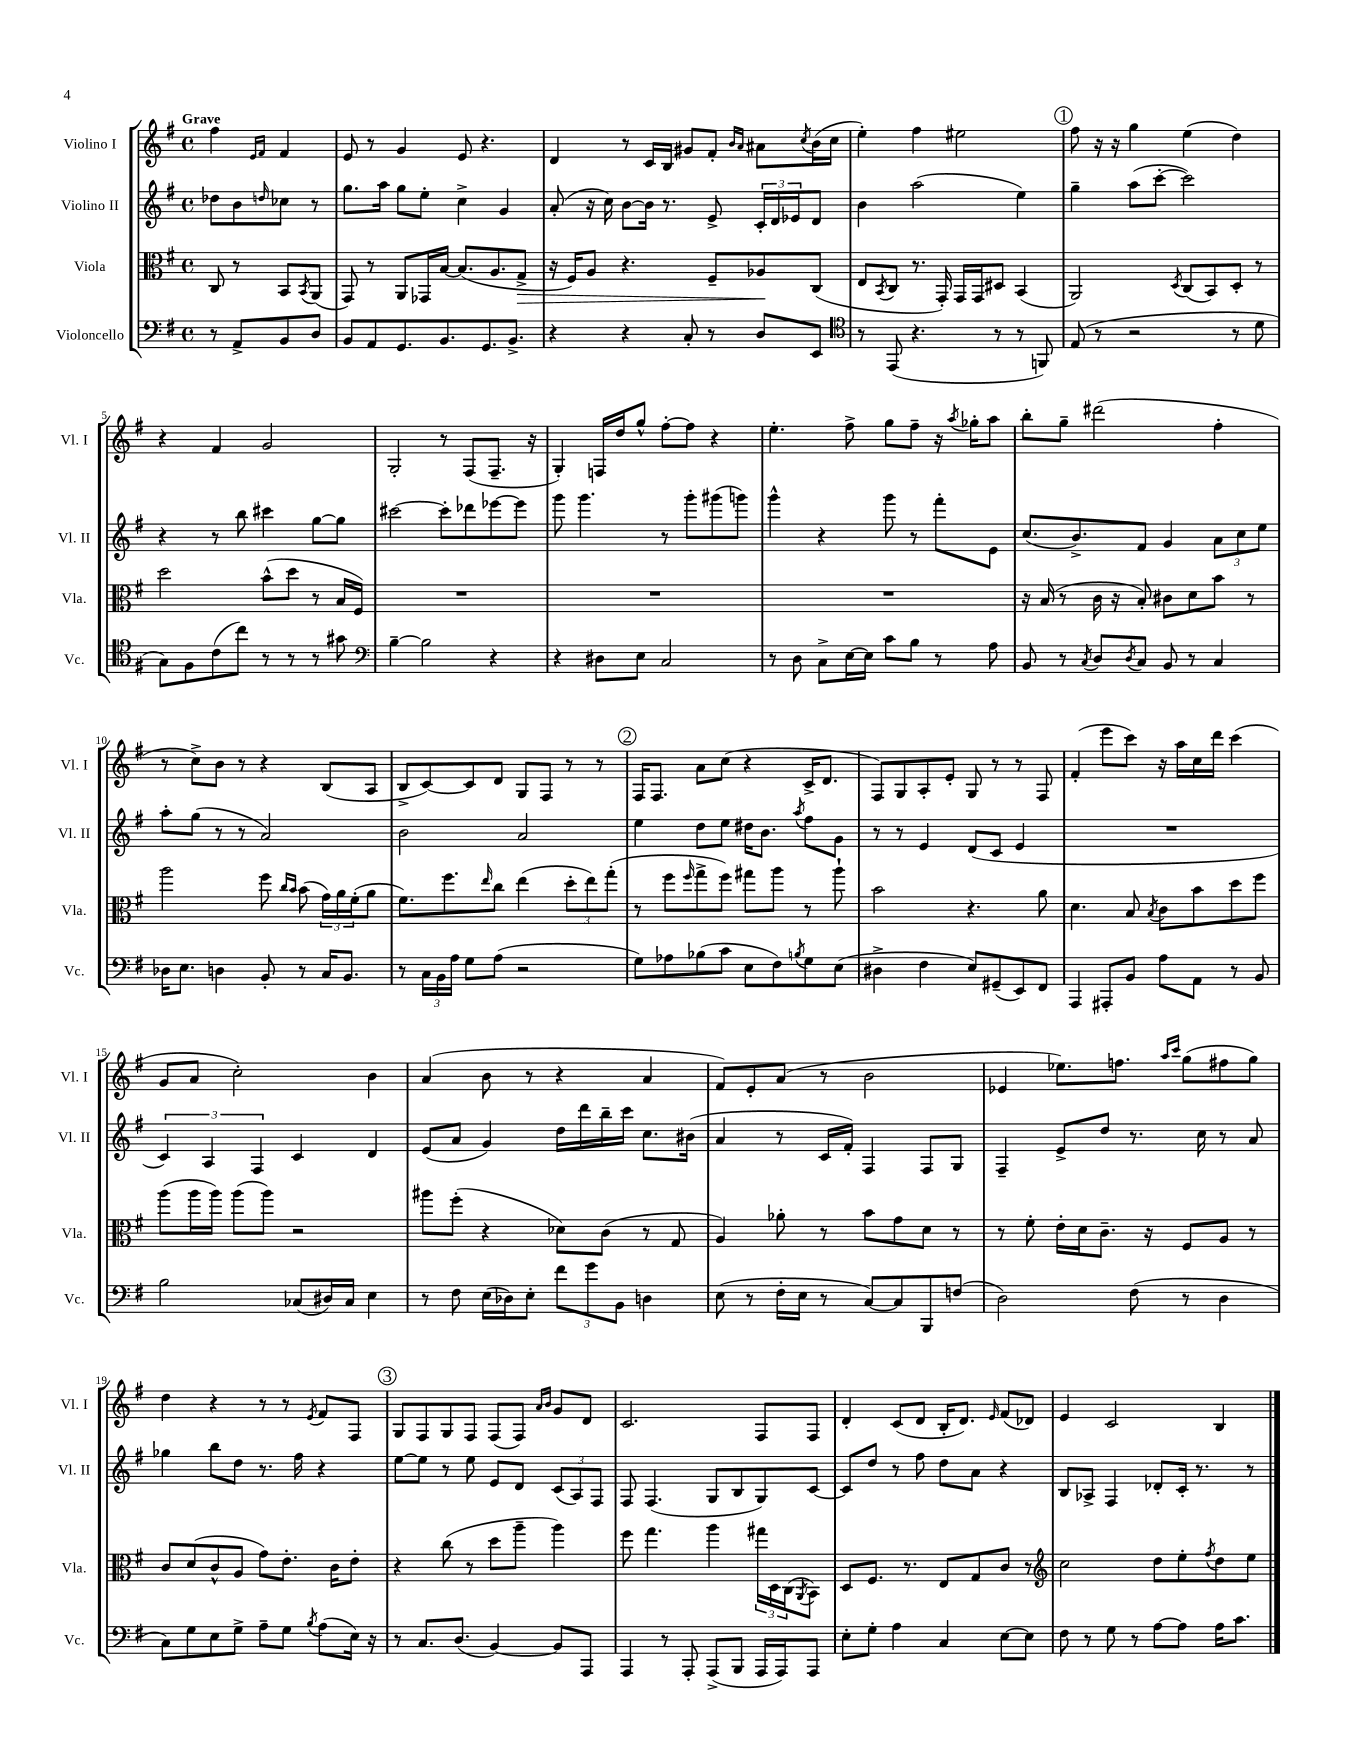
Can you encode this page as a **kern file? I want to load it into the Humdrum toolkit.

**kern	**kern	**dynam	**kern	**kern
*part4	*part3	*part3	*part2	*part1
*staff4	*staff3	*staff3	*staff2	*staff1
*I"Violoncello	*I"Viola	*	*I"Violino II	*I"Violino I
*I'Vc.	*I'Vla.	*	*I'Vl. II	*I'Vl. I
*clefF4	*clefC3	*	*clefG2	*clefG2
*k[f#]	*k[f#]	*	*k[f#]	*k[f#]
*M4/4	*M4/4	*	*M4/4	*M4/4
*met(c)	*met(c)	*	*met(c)	*met(c)
=	=	=	=	=
!	!	!	!	!LO:TX:a:B:t=Grave
8r	8C/	.	8dd-X\L	4ff#\
8AA^/L	8r	.	8b\	.
.	.	.	.	16qqe/LL
.	.	.	16qqddn/	16qqf#/JJ
8BB/	8BB/L	.	8cc-X\J	4f#/
.	8qBB/	.	.	.
8D/J	(8AA/J	.	8r	.
=1	=1	=1	=1	=1
8BB/L	8GG/)	.	8.gg\L	8e/
8AA/	8r	.	.	8r
.	.	.	16aa\Jk	.
8.GG/	8AA/L	.	8gg\L	4g/
.	16GG-X/L	.	8ee'\J	.
8.BB/	[16B/JJ	.	.	.
.	(8.B/L]	.	4cc^\	8e/
8.GG/	.	.	.	4.r
.	8.A/	.	.	.
.	.	.	4g/	.
8.BB^/J	.	.	.	.
!	!	!LO:HP:b	!	!
.	8G^/J	>	.	.
=2	=2	=2	=2	=2
4r	16r	.	(8a'/	4d/
.	16F#/KL)	.	.	.
.	8A/J	.	16r	.
.	.	.	16cc\)	.
4r	4.r	.	[8b\L	8r
.	.	.	16b\Jk]	16c/LL
.	.	.	8.r	16B/JJ
8C'/	.	.	.	8g#X/L
8r	8F#~/L	.	8e^/	8f#'/J
.	.	.	.	16qqb/LL
.	.	.	.	16qqa/JJ
8D/L	8A-X/	.	24c'/LL	8a#X\L
.	.	.	24d/	.
.	.	.	24e-X/J	.
.	.	.	.	8qcc/
8EE/J	(8C/J	]	8d/J	(16b\L
.	.	.	.	16cc\JJ
=3	=3	=3	=3	=3
*clefC4	*	*	*	*
8r	8E/L	.	4b\	4ee'\)
.	8qBB/	.	.	.
(8EE/	8C/J	.	.	.
4.r	8.r	.	(2aa\	4ff#\
.	16GG'/)	.	.	.
.	16GG/LL	.	.	2ee#X\
.	16GG/J	.	.	.
8r	8D#X/J	.	.	.
8r	(4BB/	.	4ee\)	.
8FFn/)	.	.	.	.
!!LO:REH:place=s1:t=1
=4	=4	=4	=4	=4
(8E/	2AA/)	.	4gg~\	8ff#\
8r	.	.	.	16r
.	.	.	.	16r
2r	.	.	(8aa\L	4gg\
.	.	.	[8ccc'\J	.
.	8qD/	.	.	.
.	(8C/L	.	2ccc\])	(4ee\
.	8BB/)	.	.	.
8r	8D'/J	.	.	4dd\)
8d\	8r	.	.	.
!!LO:LB:g=z
=5	=5	=5	=5	=5
8G\L)	2dd\	.	4r	4r
8F#\	.	.	.	.
(8c\	.	.	8r	4f#/
8cc\J)	.	.	8bb\	.
8r	(8b^^\L	.	4ccc#X\	2g/
8r	8dd\J	.	.	.
8r	8r	.	[8gg\L	.
8g#X\	16B/LL	.	8gg\J]	.
.	16F#/JJ)	.	.	.
=6	=6	=6	=6	=6
*clefF4	*	*	*	*
[4B~\	1r	.	[2ccc#X\	2G'/
2B\]	.	.	.	.
.	.	.	8ccc#'\L]	8r
.	.	.	8ddd-X\	(8F#/L
4r	.	.	[8eee-X\	8.F#~/J
.	.	.	8eee-\J]	.
.	.	.	.	16r
=7	=7	=7	=7	=7
4r	1r	.	8ggg\	4G'/)
.	.	.	4.ggg\	.
8D#X\L	.	.	.	16Fn/LL
.	.	.	.	16dd/J
8E\J	.	.	.	8gg^^/J
2C/	.	.	8r	[8ff#'\L
.	.	.	8ggg'\L	8ff#\J]
.	.	.	(8ggg#X\	4r
.	.	.	8gggn\J)	.
=8	=8	=8	=8	=8
8r	1r	.	4ggg^^\	4.ee'\
8D\	.	.	.	.
8C^\L	.	.	4r	.
[16E\L	.	.	.	8ff#^\
16E\JJ]	.	.	.	.
8c\L	.	.	8ggg\	8gg\L
8B\J	.	.	8r	8ff#~\J
8r	.	.	8fff#'\L	16r
.	.	.	.	8qaa/
.	.	.	.	16gg-X'\KL
8A\	.	.	8e\J	8aa\J
=9	=9	=9	=9	=9
8BB/	16r	.	(8.cc/L	8bb'\L
.	(16B/	.	.	.
8r	8r	.	.	8gg~\J
.	.	.	8.b^/)	.
8qC/	.	.	.	.
8D/L	16c\	.	.	(2ddd#X\
.	16r	.	.	.
8qD/	.	.	.	.
8C/J	8B'/)	.	8f#/J	.
8BB/	8c#X\L	.	4g/	.
8r	8d\	.	.	.
4C/	8b\J	.	12a\L	4ff#'\
.	.	.	12cc\	.
.	8r	.	.	.
.	.	.	12ee\J	.
!!LO:LB:g=z
=10	=10	=10	=10	=10
16D-X\KL	2aa\	.	8aa'\L	8r
8.E\J	.	.	.	.
.	.	.	(8gg\J	8cc^\L)
4Dn\	.	.	8r	8b\J
.	.	.	8r	8r
8BB'/	8ff#\	.	2a/)	4r
.	16qqcc/LL	.	.	.
.	16qqb/JJ	.	.	.
8r	(8b\	.	.	.
16C/KL	24g\LL)	.	.	(8B/L
.	24a\	.	.	.
8.BB/J	.	.	.	.
.	(24f#'\J	.	.	.
.	8a\J	.	.	8A/J
=11	=11	=11	=11	=11
8r	8.f#\L)	.	2b\	8B^/L
24C\LL	.	.	.	[8c/)
24BB\	.	.	.	.
.	8.ff#\	.	.	.
24A\JJ	.	.	.	.
8G\L	.	.	.	8c/]
.	16qqee/	.	.	.
(8A\J	8cc\J	.	.	8d/J
2r	(4ee\	.	2a/	8G/L
.	.	.	.	8F#/J
.	12dd'\L	.	.	8r
.	12ee\)	.	.	.
.	.	.	.	8r
.	(12gg'\J	.	.	.
!!LO:REH:place=s1:t=2
=12	=12	=12	=12	=12
8G\L)	8r	.	4ee\	16F#/KL
.	.	.	.	8.F#/J
8A-X\	8ff#\L	.	.	.
.	16qqff#/	.	.	.
(8B-X\	8gg^\	.	8dd\L	8a\L
8c\J	8ff#\J)	.	8ee\J	(8cc\J
8E\L	8gg#X\L	.	16dd#X\KL	4r
.	.	.	8.b\J	.
8F#\)	8aa\J	.	.	.
8qBn/	.	.	8qaa/	.
8G\	8r	.	8ff#\L	16c^/KL
.	.	.	.	8.d/J
(8E\J	8aa`\	.	8g\J	.
=13	=13	=13	=13	=13
4D#X^\	2b\	.	8r	8F#/L)
.	.	.	8r	8G/
4F#\	.	.	4e/	8A'/
.	.	.	.	8e'/J
8E/L)	4.r	.	(8d/L	8G/
(8GG#X~/	.	.	8c/J	8r
8EE/)	.	.	4e/	8r
8FF#/J	8a\	.	.	8F#/
=14	=14	=14	=14	=14
4AAA/	4.d\	.	1r	(4f#'/
8AAA#X'/L	.	.	.	8eee\L
8BB/J	8B/	.	.	8ccc\J)
.	8qB/	.	.	.
8A\L	8c\L	.	.	16r
.	.	.	.	16aa\LL
8AA\J	8b\	.	.	16cc\
.	.	.	.	16ddd\JJ
8r	8dd\	.	.	(4ccc\
8BB/	8ff#\J	.	.	.
!!LO:LB:g=z
=15	=15	=15	=15	=15
2B\	(8aa\L	.	6c/)	8g/L
.	16aa\L	.	.	8a/J
.	.	.	6A/	.
.	16aa\JJ)	.	.	.
.	(8aa\L	.	.	2cc'\)
.	.	.	6F#/	.
.	8aa\J)	.	.	.
(8C-X/L	2r	.	4c/	.
16D#X/L)	.	.	.	.
16C-/JJ	.	.	.	.
4E\	.	.	4d/	4b\
=16	=16	=16	=16	=16
8r	8aa#X\L	.	(8e/L	(4a/
8F#\	(8ff#'\J	.	8a/J	.
(16E\LL	4r	.	4g/)	8b\
16D-X\J)	.	.	.	.
8E'\J	.	.	.	8r
12f#\L	8d-X\L)	.	16dd\LL	4r
.	.	.	16ddd\	.
12g\	.	.	.	.
.	(8c\J	.	16bb~\	.
12BB\J	.	.	.	.
.	.	.	16ccc\JJ	.
4Dn\	8r	.	8.cc\L	4a/
.	8G/	.	.	.
.	.	.	(16b#X\Jk	.
=17	=17	=17	=17	=17
(8E\	4A/)	.	4a/	8f#/L)
8r	.	.	.	8e'/
16F#'\LL	8a-X'\	.	8r	(8a/J
16E\JJ	.	.	.	.
8r	8r	.	16c/LL	8r
.	.	.	16f#'/JJ)	.
[8C/L)	8b\L	.	4F#/	2b\
8C/]	8g\	.	.	.
8BBB/	8d\J	.	8F#/L	.
(8Fn/J	8r	.	8G/J	.
=18	=18	=18	=18	=18
2D\)	8r	.	4F#~/	4e-X/
.	8f#'\	.	.	.
.	16e'\LL	.	8e^/L	8.ee-X\L)
.	16d\J	.	.	.
.	8.c~\J	.	8dd/J	.
.	.	.	.	8.ffn\J
(8F#\	.	.	8.r	.
.	16r	.	.	.
.	.	.	.	16qqaa/LL
.	.	.	.	16qqccc/JJ
8r	8F#/L	.	.	(8gg\L
.	.	.	16cc\	.
4D\	8A/J	.	8r	8ff#X\
.	8r	.	8a/	8gg\J)
!!LO:LB:g=z
=19	=19	=19	=19	=19
8C\L)	8c/L	.	4gg-X\	4dd\
8G\	(8d/	.	.	.
8E\	8c^^/	.	8bb\L	4r
8G^\J	8A/J	.	8dd\J	.
8A~\L	8g\L)	.	8.r	8r
8G\J	8.e'\J	.	.	8r
.	.	.	16ff#\	.
8qB/	.	.	.	8qe/
(8A\L	.	.	4r	8f#/L
.	16c\KL	.	.	.
16E\Jk)	8e'\J	.	.	8F#/J
16r	.	.	.	.
!!LO:REH:place=s1:t=3
=20	=20	=20	=20	=20
8r	4r	.	[8ee\L	8G/L
8.C/L	.	.	8ee\J]	8F#/
.	(8cc\	.	8r	8G/
(8.D/J	.	.	.	.
.	8r	.	8ee\	8F#/J
[4BB/)	8dd\L	.	8e/L	(8F#/L
.	8aa~\J	.	8d/J	8F#/J)
.	.	.	.	16qqa/LL
.	.	.	.	16qqb/JJ
8BB/L]	4aa\)	.	(12c/L	8g/L
.	.	.	12A/)	.
8AAA/J	.	.	.	8d/J
.	.	.	12F#/J	.
=21	=21	=21	=21	=21
4AAA/	8ff#\	.	8F#/	2.c/
.	4.gg\	.	(4.F#/	.
8r	.	.	.	.
8AAA'/	.	.	.	.
(8AAA^/L	4aa\	.	8G/L	.
8BBB/J	.	.	8B/	.
16AAA/LL	24gg#X\LL	.	8G/)	8F#/L
.	24D\	.	.	.
16AAA/J)	.	.	.	.
.	(24C\J	.	.	.
.	8qAA/	.	.	.
8AAA/J	8BB\J)	.	[8c/J	8F#/J
=22	=22	=22	=22	=22
8E'\L	8D/L	.	8c/L]	4d'/
8G'\J	8.F#/J	.	8dd/J	.
4A\	.	.	8r	(8c/L
.	8.r	.	.	.
.	.	.	8ff#\	8d/J
4C/	8E/L	.	8dd\L	16B'/KL
.	.	.	.	8.d/J)
.	8G/	.	8a\J	.
.	.	.	.	16qqe/
[8E\L	8c/J	.	4r	(8f#/L
8E\J]	8r	.	.	8d-X/J)
=23	=23	=23	=23	=23
*	*clefG2	*	*	*
8F#\	2cc\	.	8B/L	4e/
8r	.	.	8A-X^/J	.
8G\	.	.	4F#/	2c/
8r	.	.	.	.
[8A\L	8dd\L	.	8d-X'/L	.
8A\J]	8ee'\	.	16c'/Jk	.
.	.	.	8.r	.
.	8qff#/	.	.	.
16A\KL	8dd\	.	.	4B/
8.c\J	.	.	.	.
.	8ee\J	.	8r	.
==	==	==	==	==
*-	*-	*-	*-	*-
